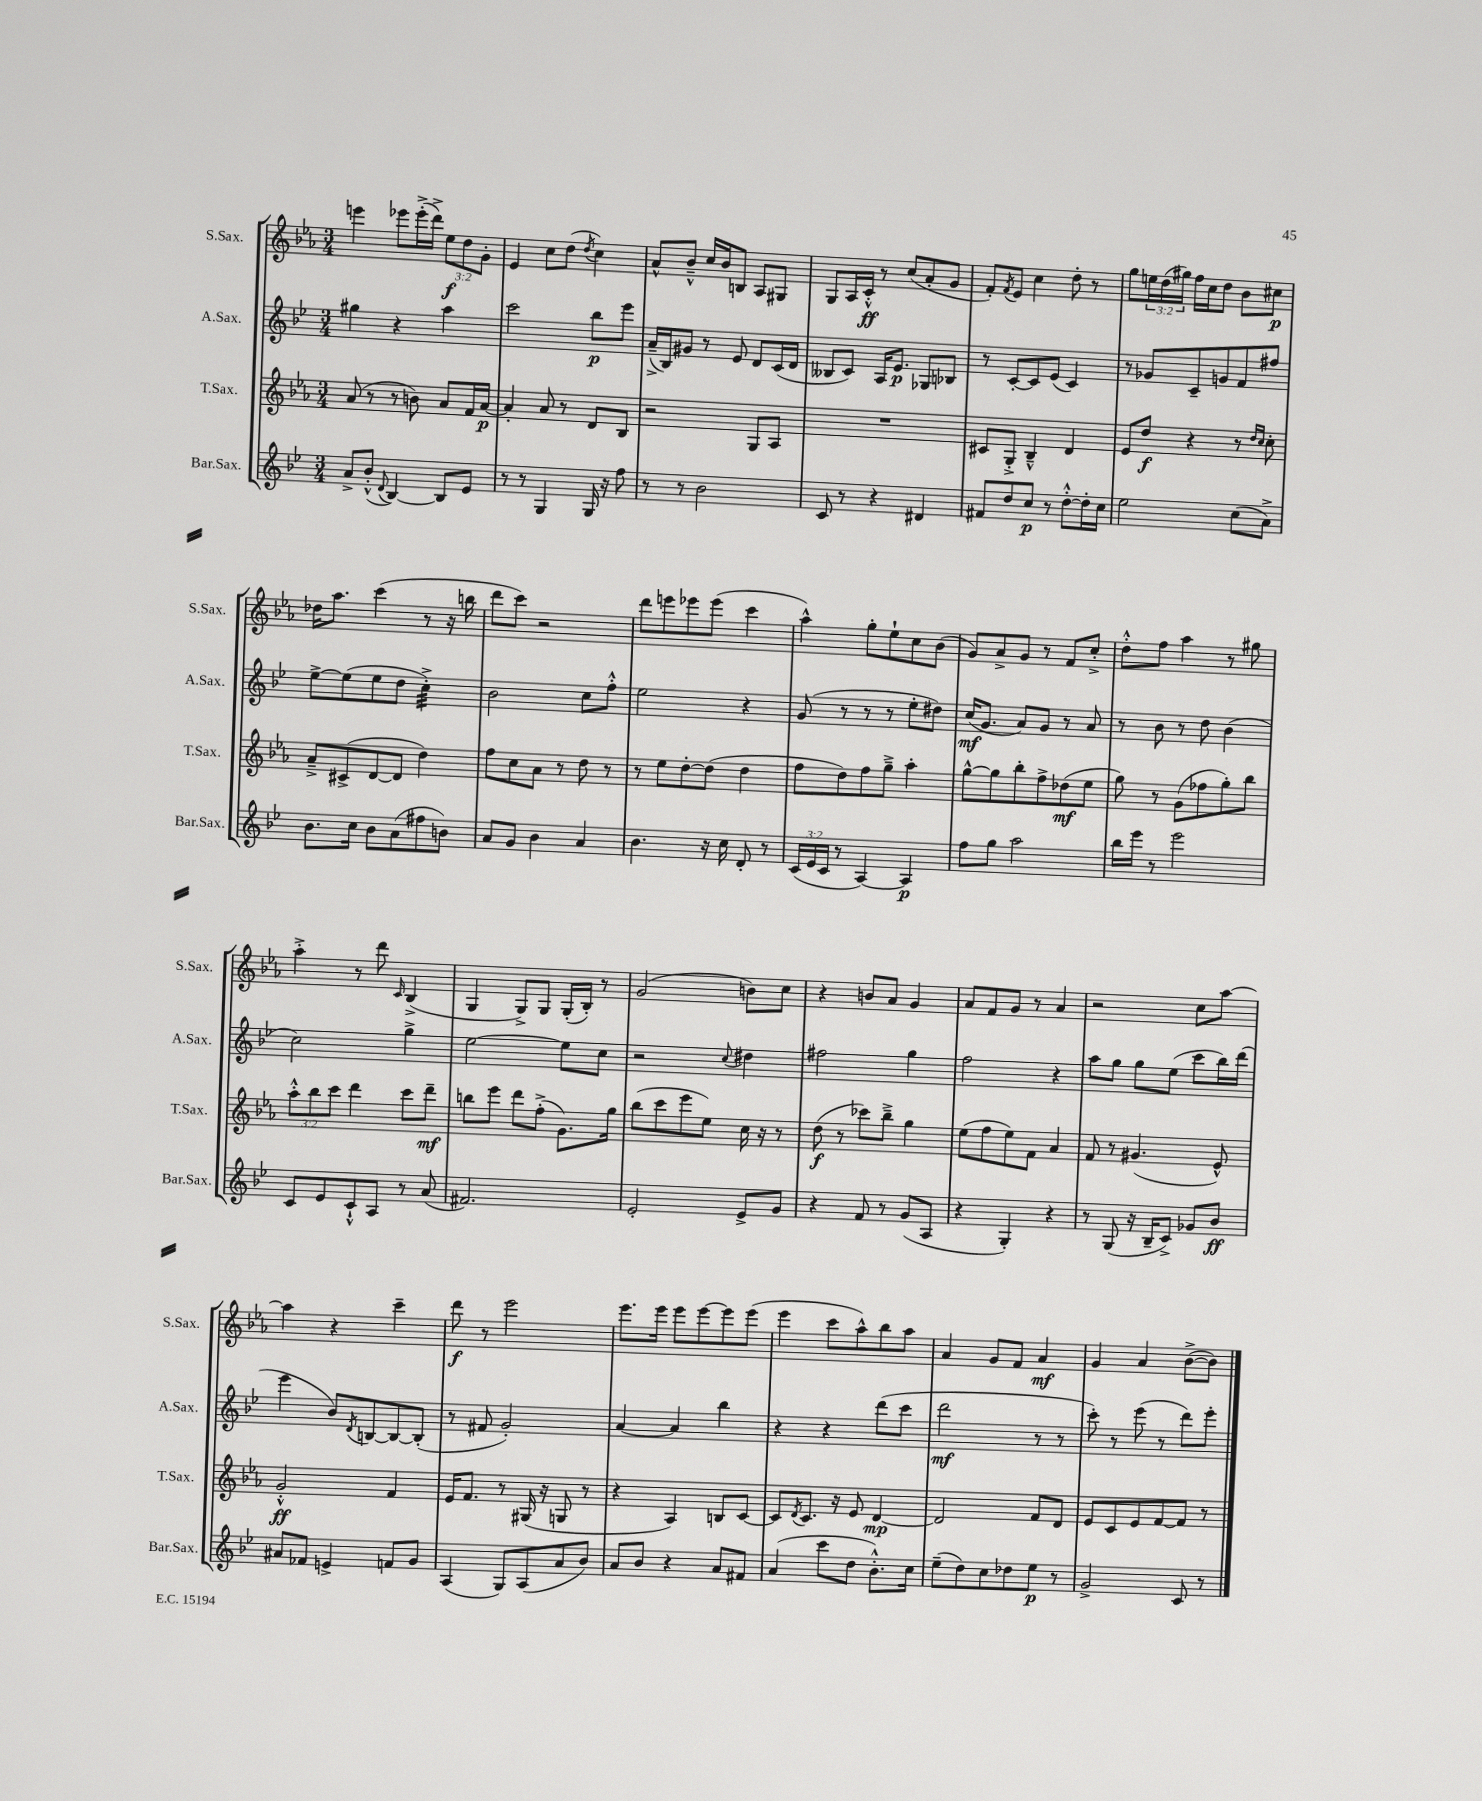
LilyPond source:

<<
\new StaffGroup <<
\new Staff = "s0" \with { instrumentName = "S.Sax." shortInstrumentName = "S.Sax." } {
    \clef treble \key ees \major \numericTimeSignature \time 3/4 \override Staff.TupletNumber.text = #tuplet-number::calc-fraction-text
    e'''4 ees'''8 ees'''16-.->( d'''16->) \tuplet 3/2 { ees''8\f d''8 g'8-. } |
    ees'4 c''8 d''8( \acciaccatura { d''8 } c''4) |
    aes'8-^ bes'8---^ c''16 bes'16 b8 aes8 gis8 |
    g8 aes16 c'16-.-^\ff r8 c''8( aes'8-. g'8 |
    f'8-.) \acciaccatura { f'8 } ees'8 c''4 d''8-. r8 |
    g''8 \tuplet 3/2 { e''16 d''16( gis''16) } f''16 c''16 d''8 bes'8 cis''8\p |
    des''16 aes''8. c'''4( r8 r16 b''16 |
    d'''8 c'''8) r2 |
    d'''8 e'''8 ees'''8 ees'''8( c'''4 |
    aes''4-^) g''8-. ees''8-! c''8 bes'8( |
    g'8) aes'8-> g'8 r8 f'8 c''8-.-> |
    d''8-.-^ f''8 aes''4 r8 gis''8 |
    aes''4-.-> r8 d'''8 \grace { c'16 } bes4->( |
    g4 g8->) g8 g16-.( bes16-.) r8 |
    g'2( b'8) c''8 |
    r4 b'8 aes'8 g'4 |
    aes'8 f'8 g'8 r8 aes'4 |
    r2 c''8 aes''8~ |
    aes''4 r4 c'''4-- |
    d'''8\f r8 ees'''2 |
    ees'''8. ees'''16 ees'''8 ees'''8~ ees'''8 ees'''8( |
    ees'''4 c'''8 aes''8-^) bes''8 aes''8 |
    aes'4 g'8 f'8 aes'4\mf |
    g'4 aes'4 bes'8~->( bes'8) \bar "|." |
}
\new Staff = "s1" \with { instrumentName = "A.Sax." shortInstrumentName = "A.Sax." } {
    \clef treble \key bes \major \numericTimeSignature \time 3/4
    gis''4 r4 a''4 |
    c'''2 bes''8\p ees'''8 |
    a'16--->( bes16) gis'8 r8 ees'8 d'8 c'16( d'16 |
    beses8 c'8) a16 ees'8.\p ges8 bes8 |
    r8 c'8~-. c'8 ees'8( c'4) |
    r8 ges'8 c'8-- g'8 f'8 fis''8 |
    ees''8~-> ees''8( ees''8 d''8 c''4:32-.->) |
    bes'2 c''8 f''8-.-^ |
    ees''2 r4 |
    g'8( r8 r8 r8 ees''8-. dis''8) |
    c''16\mf( g'8. a'8) g'8 r8 a'8 |
    r8 bes'8 r8 d''8 bes'4( |
    c''2) g''4-> |
    ees''2~ ees''8 c''8 |
    r2 \appoggiatura { c''8 } dis''4 |
    fis''2 g''4 |
    f''2 r4 |
    a''8 g''8 g''8 ees''8( c'''8 bes''16) d'''16( |
    ees'''4 bes'8) \acciaccatura { d'8 } b8~ b8~ b8-.( |
    r8 fis'8 g'2-.) |
    a'4~ a'4 bes''4 |
    r4 r4 d'''8( c'''8 |
    d'''2\mf r8 r8 |
    c'''8-.) r8 ees'''8( r8 d'''8) ees'''8-. \bar "|." |
}
\new Staff = "s2" \with { instrumentName = "T.Sax." shortInstrumentName = "T.Sax." } {
    \clef treble \key ees \major \numericTimeSignature \time 3/4 \override Staff.TupletNumber.text = #tuplet-number::calc-fraction-text
    aes'8( r8 r8 b'8) aes'8 f'16 aes'16~\p |
    aes'4-. aes'8 r8 d'8 bes8 |
    r2 g8 aes8 |
    R2. |
    cis'8 g8-.-> bes4---^ d'4 |
    ees'8 d''8\f r4 r8 \grace { d''16 c''16 } c''8-. |
    aes'8---> cis'8->( d'8~ d'8 d''4) |
    f''8 c''8 aes'8 r8 d''8 r8 |
    r8 ees''8 d''8~-. d''8( d''4 |
    f''8 d''8) f''8 g''8---> aes''4-. |
    g''8~-^ g''8 bes''8-. f''8-> des''8\mf( ees''8 |
    g''8) r8 g'8( fes''8 g''8-.) bes''8 |
    \tuplet 3/2 { aes''8-.-^ bes''8 c'''8 } d'''4 c'''8 d'''8--\mf |
    b''8 ees'''8 d'''8 f''8-.->( g'8.) g''16 |
    bes''8( c'''8 ees'''8 ees''8) c''16 r16 r8 |
    d''8\f( r8 ces'''8) bes''8---> g''4 |
    ees''8( f''8 ees''8) f'8 aes'4 |
    f'8 r8 gis'4.( ees'8-^) |
    g'2-.-^\ff f'4 |
    ees'16 f'8. r8 gis16( r16 g8 r8 |
    r4 aes4) b8 c'8~ |
    c'8 \acciaccatura { d'8 } c'8. r16 ees'8 d'4~\mp |
    d'2 f'8 d'8 |
    ees'8 c'8 ees'8 f'8~ f'8 r8 \bar "|." |
}
\new Staff = "s3" \with { instrumentName = "Bar.Sax." shortInstrumentName = "Bar.Sax." } {
    \clef treble \key bes \major \numericTimeSignature \time 3/4 \override Staff.TupletNumber.text = #tuplet-number::calc-fraction-text
    a'8-> bes'8-.-^( \appoggiatura { d'8 } bes4~) bes8 ees'8 |
    r8 r8 g4 g16 r16 f''8 |
    r8 r8 bes'2 |
    c'8 r8 r4 dis'4 |
    fis'8 d''8 c''8\p r8 d''8~-.-^ d''16-. c''16 |
    ees''2 c''8( a'8->) |
    bes'8. c''16 bes'8 a'8( fis''8 b'8) |
    a'8 g'8 bes'4 a'4 |
    bes'4. r16 c''16 d'8-. r8 |
    \tuplet 3/2 { c'16( ees'16 c'16 } r8 a4~) a4\p |
    f''8 g''8 a''2 |
    bes''16 ees'''16 r8 ees'''2 |
    c'8 ees'8 c'8-!-^ a8 r8 a'8( |
    fis'2.) |
    ees'2-. ees'8-> g'8 |
    r4 f'8 r8 g'8( a8 |
    r4 g4-.) r4 |
    r8 g8( r16 bes16-- c'8->) ges'8 bes'8\ff |
    ais'8 fes'8 e'4-> f'8 g'8 |
    a4( g8) a8( a'8 bes'8) |
    a'8 bes'8 r4 a'8 fis'8 |
    a'4( c'''8 d''8 bes'8.-.-^) c''16 |
    ees''8--( d''8) c''8 des''8 ees''8\p r8 |
    g'2-> c'8 r8 \bar "|." |
}
>>
>>
\layout { \context { \Score \remove "Bar_number_engraver" } }
